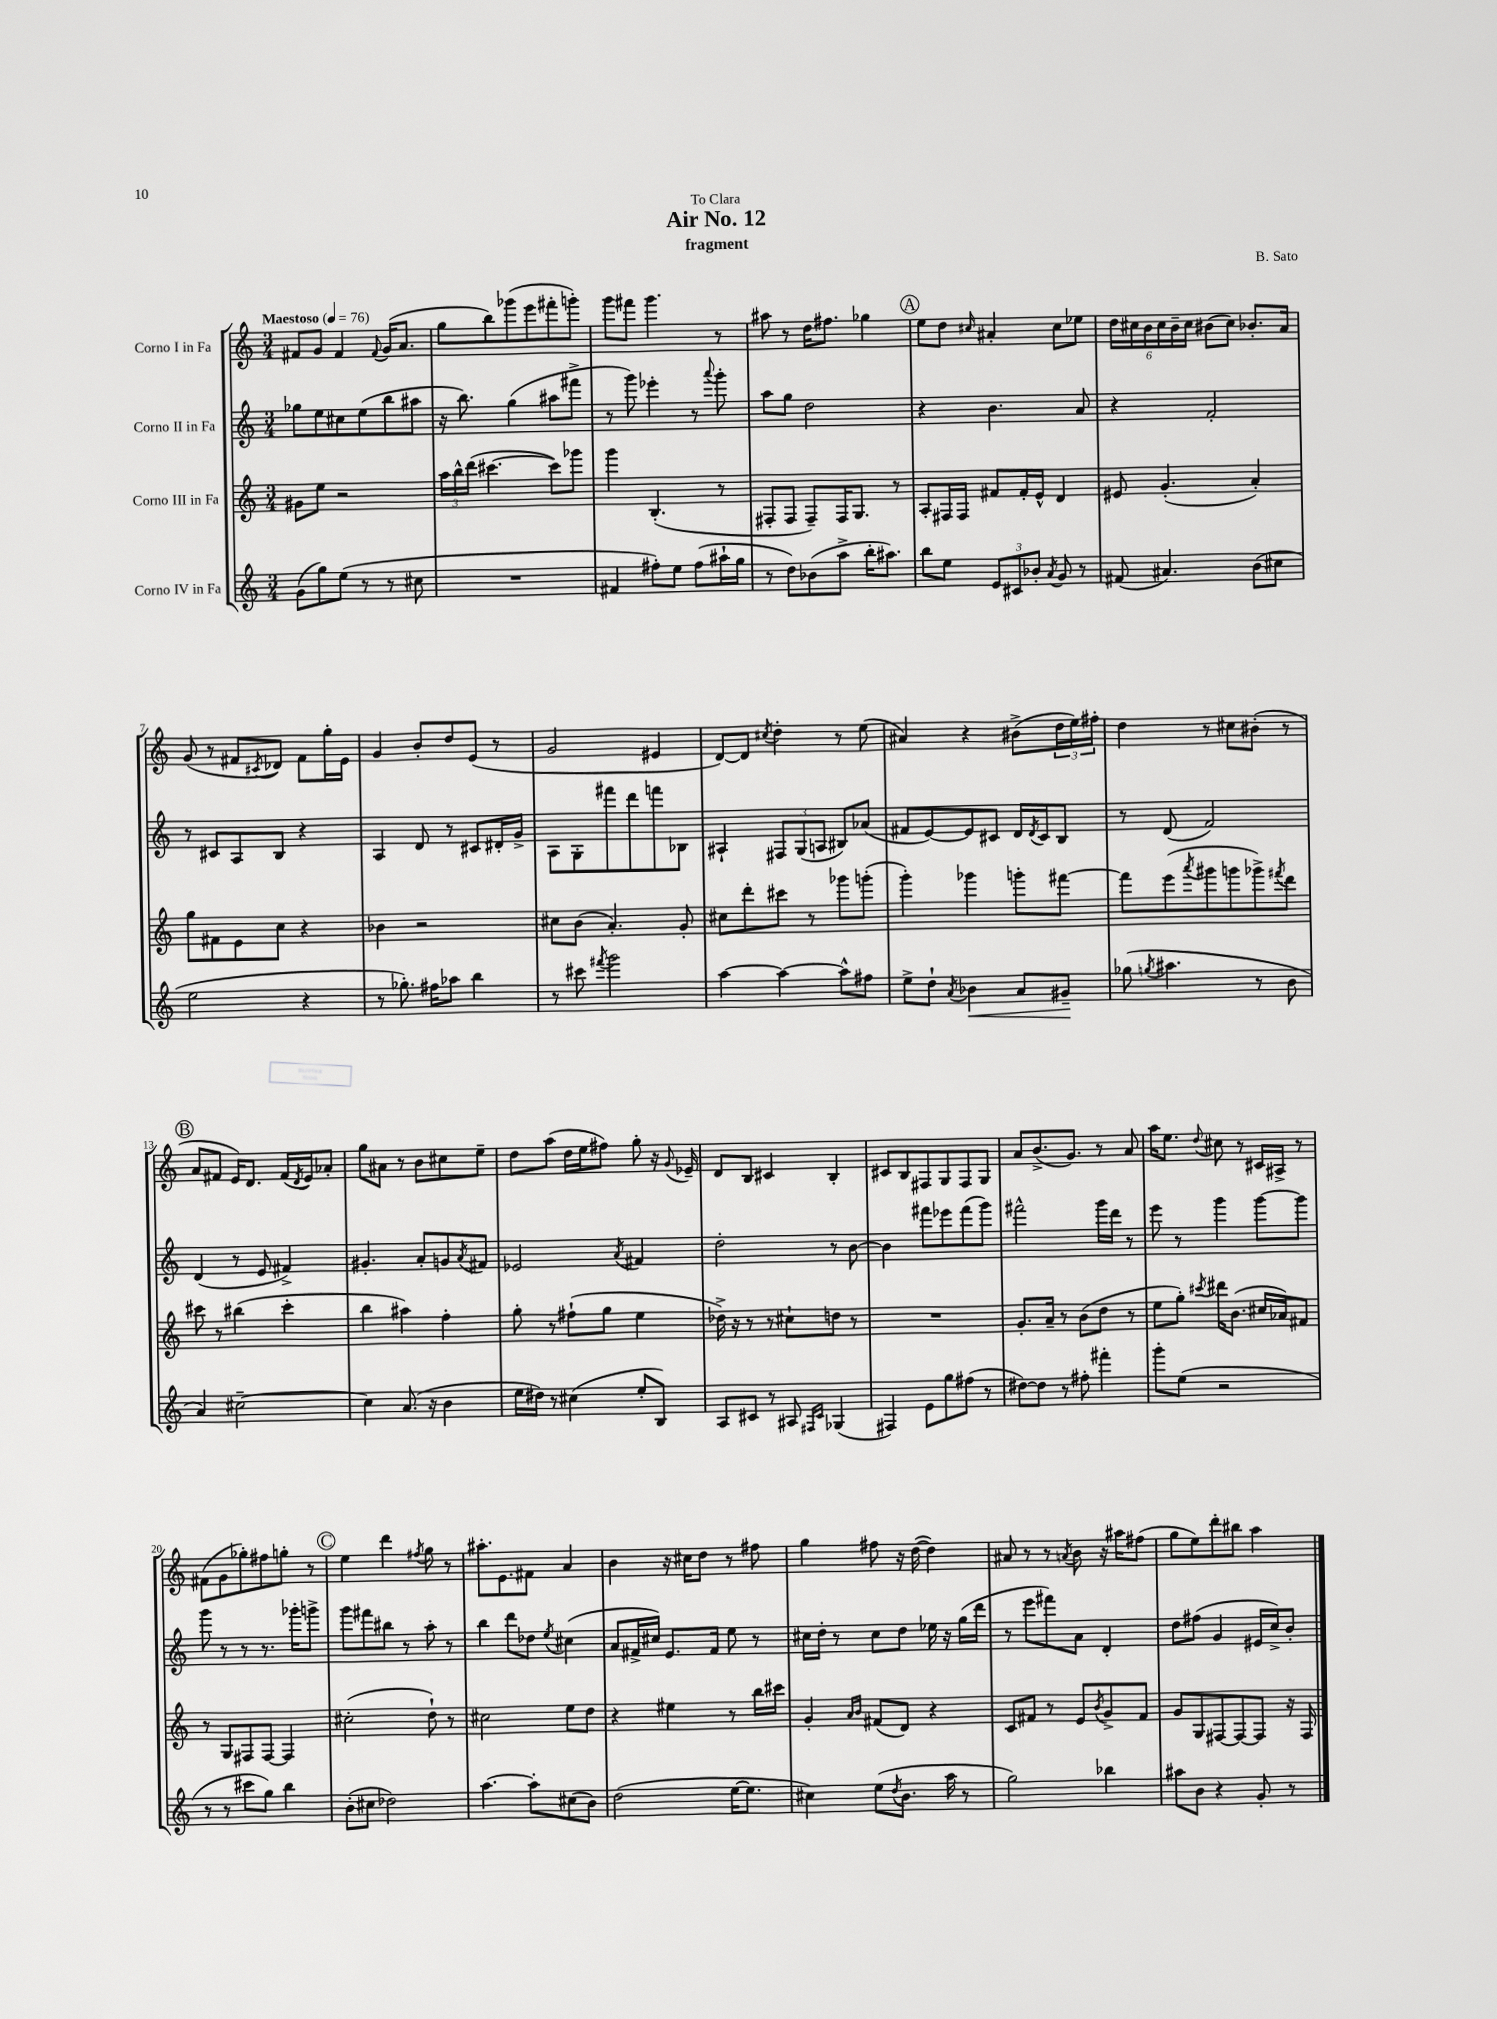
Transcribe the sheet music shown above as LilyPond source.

\header { title = "Air No. 12" composer = "B. Sato" subtitle = "fragment" dedication = "To Clara" }
<<
\new StaffGroup <<
\new Staff = "s0" \with { instrumentName = "Corno I in Fa" } {
    \clef treble \key c \major \numericTimeSignature \time 3/4 \tempo "Maestoso" 4 = 76
    fis'8 g'8 fis'4 \appoggiatura { fis'8 } g'16( a'8. |
    g''8 b''8) ges'''8( e'''8 fis'''8-. g'''8-.) |
    g'''8 fis'''8 g'''4. r8 |
    ais''8 r8 d''16 fis''8. ges''4 |
    \mark \markup { \circle "A" } e''8 d''8 \grace { cis''16 } ais'4-. cis''8 ees''8 |
    \tuplet 6/4 { d''16 cis''16 b'16 cis''16 b'16-- cis''16 } bis'8( cis''8) bes'8.-. a'16 |
    g'8( r8 fis'8 \acciaccatura { cis'8 } des'8) fis'8 g''16-. e'16 |
    g'4 b'8-. d''8 e'8( r8 |
    g'2 eis'4 |
    d'8~) d'8 \acciaccatura { cis''8 } d''4-. r8 e''8( |
    ais'4) r4 bis'8->( \tuplet 3/2 { d''16 e''16) fis''16-. } |
    d''4 r8 cis''8 bis'8-.( r8 |
    \mark \markup { \circle "B" } a'8 fis'8 e'16) d'8. fis'16( \acciaccatura { d'8 } e'16) aes'8-. |
    g''8 ais'8 r8 b'8 cis''8 e''8-- |
    d''8 a''8( d''16 e''16 fis''8) g''8-. r16 \appoggiatura { g'8 } ees'16-- |
    d'8 b8 cis'4 b4-. |
    cis'8 b8 fis8 g8 fis8 g8 |
    a'8 b'8.->( g'8.) r8 a'8 |
    a''16 e''8. \appoggiatura { d''8 } cis''8 r8 cis'16 ais16-> r8 |
    fis'8( g'8 ges''8-.) fis''8 g''8-. r8 |
    \mark \markup { \circle "C" } e''4 d'''4 \acciaccatura { fis''8 } g''8 r8 |
    ais''8.-. e'8. fis'8 a'4 |
    b'4 r16 cis''16 d''8 r8 fis''8 |
    g''4 fis''8 r16 d''16~( d''4) |
    ais'8 r8 r8 \acciaccatura { a'8 } b'8 r16 ais''16 fis''8( |
    g''8 e''8) d'''8-. bis''8 a''4 \bar "|." |
}
\new Staff = "s1" \with { instrumentName = "Corno II in Fa" } {
    \clef treble \key c \major \numericTimeSignature \time 3/4
    ges''8 e''8 cis''8 e''8( b''8 ais''8 |
    r16 b''8.) g''4( ais''8 fis'''8-> |
    r8 g'''8) ees'''4-. r8 \appoggiatura { a'''8 } g'''8-. |
    a''8 g''8 d''2 |
    \mark \markup { \circle "A" } r4 b'4. a'8 |
    r4 f'2-. |
    r8 cis'8 a8 b8 r4 |
    a4 d'8 r8 cis'8 dis'16-. g'16-> |
    a8 g8-. fis'''8 d'''8 f'''8 bes8 |
    ais4-! \tuplet 3/2 { fis8 g8( a8 } bis8) aes'8( |
    fis'8 e'8~) e'8 cis'8 d'16 \acciaccatura { d'8 } cis'16 b8 |
    r8 d'8( f'2) |
    \mark \markup { \circle "B" } d'4( r8 e'8 fis'4->) |
    gis'4.-. a'8-. g'8 \acciaccatura { a'8 } fis'8 |
    ees'2 \acciaccatura { a'8 } fis'4 |
    d''2-. r8 b'8~ |
    b'4 fis'''8 ees'''8 fis'''8( g'''8) |
    fis'''2-^ g'''16 d'''16 r8 |
    e'''8 r8 g'''4 g'''8~ g'''8 |
    g'''8 r8 r8 r8. ges'''16-. g'''8-> |
    \mark \markup { \circle "C" } g'''8 fis'''8 bis''8 r8 a''8-. r8 |
    b''4 d'''8 des''8 \acciaccatura { e''8 } cis''4( |
    a'8 fis'16-> cis''16) e'8. fis'16 e''8 r8 |
    cis''16 d''16-. r8 cis''8 d''8 ees''16 r16 g''16( d'''16 |
    r8 e'''8 fis'''8) a'8 d'4-. |
    d''8 fis''8( g'4 eis'16 c''16->) b'8-. \bar "|." |
}
\new Staff = "s2" \with { instrumentName = "Corno III in Fa" } {
    \clef treble \key c \major \numericTimeSignature \time 3/4
    gis'8 e''8 r2 |
    \tuplet 3/2 { a''16 b''16-^ d'''16( } cis'''4.~ cis'''8) ges'''8 |
    g'''4 b4.-.( r8 |
    fis8-. fis8 fis8--) fis16 g8. r8 |
    \mark \markup { \circle "A" } a8-. fis16 fis16 fis'8 fis'16-. e'16-^ d'4 |
    eis'8 g'4.-.( a'4-.) |
    g''8 fis'8 e'8 c''8 r4 |
    bes'4 r2 |
    cis''8 b'8( a'4.-.) g'8-. |
    cis''8 d'''8-. cis'''8 r8 ges'''8 g'''8-.( |
    g'''4-.) ges'''4 g'''8-. fis'''8~ |
    fis'''8 e'''8( \acciaccatura { a'''8 } gis'''8 g'''8 ges'''8->) \acciaccatura { fis'''8 } d'''8 |
    \mark \markup { \circle "B" } cis'''8 r8 bis''4( cis'''4-. |
    b''4 ais''4) f''4-. |
    g''8-. r8 fis''8-!( g''8 e''4 |
    des''16->) r16 r8 r8 cis''8-! d''8 r8 |
    R2. |
    g'8.-. a'16-- r8 b'8( d''8 r8 |
    e''8 g''8-.) \acciaccatura { cis'''8 } dis'''16 b'8.( cis''16 aes'16) fis'8 |
    r8 g8 fis8 fis8~ fis4 |
    \mark \markup { \circle "C" } cis''2-.( d''8-!) r8 |
    cis''2 e''8 d''8 |
    r4 eis''4 r8 b''16 cis'''16 |
    g'4-. \grace { a'16 b'16 } fis'8( d'8) r4 |
    c'8 fis'8 r8 e'8 \acciaccatura { b'8 } g'8-> fis'8 |
    g'8 g8 fis8~ fis8~ fis8 r16 fis16 \bar "|." |
}
\new Staff = "s3" \with { instrumentName = "Corno IV in Fa" } {
    \clef treble \key c \major \numericTimeSignature \time 3/4
    g'8( g''8) e''8( r8 r8 cis''8 |
    R2. |
    fis'4 fis''8-.) e''8 fis''8( ais''16-! g''16 |
    r8 d''8) bes'8( a''8-> b''16-. ais''8.) |
    \mark \markup { \circle "A" } b''8 e''8 \tuplet 3/2 { e'8 cis'8 bes'8-. } \acciaccatura { a'8 } g'8 r8 |
    fis'8( ais'4.) b'8( cis''8 |
    e''2 r4 |
    r8 ges''8.-.) fis''16 aes''8 b''4 |
    r8 cis'''8 \acciaccatura { fis'''8 } g'''2 |
    a''4~ a''4~ a''8-^ fis''8 |
    e''8-> d''8-! \acciaccatura { a'8 } bes'4\< a'8 gis'8--\! |
    ges''8( \acciaccatura { g''8 } ais''4. r8 b'8 |
    \mark \markup { \circle "B" } a'4) cis''2~-- |
    cis''4 a'8.( r16 b'4 |
    e''16 dis''16) r8 cis''4( e''8-. b8) |
    a8 cis'8 r8 ais8 \grace { fis16 cis'16 } ges4( |
    fis4) e'8 g''8 fis''8( r8 |
    dis''8~) dis''8 r8 fis''8-. fis'''4-. |
    g'''8-. e''8( r2 |
    r8 r8 cis'''8 g''8) b''4 |
    \mark \markup { \circle "C" } b'8-.( cis''8 des''2) |
    a''4.~ a''8-. cis''8( b'8) |
    d''2( e''16~ e''8. |
    cis''4) e''8( \acciaccatura { d''8 } b'8. a''16 r8 |
    g''2) bes''4 |
    ais''8 b'8 r4 g'8-. r8 \bar "|." |
}
>>
>>
